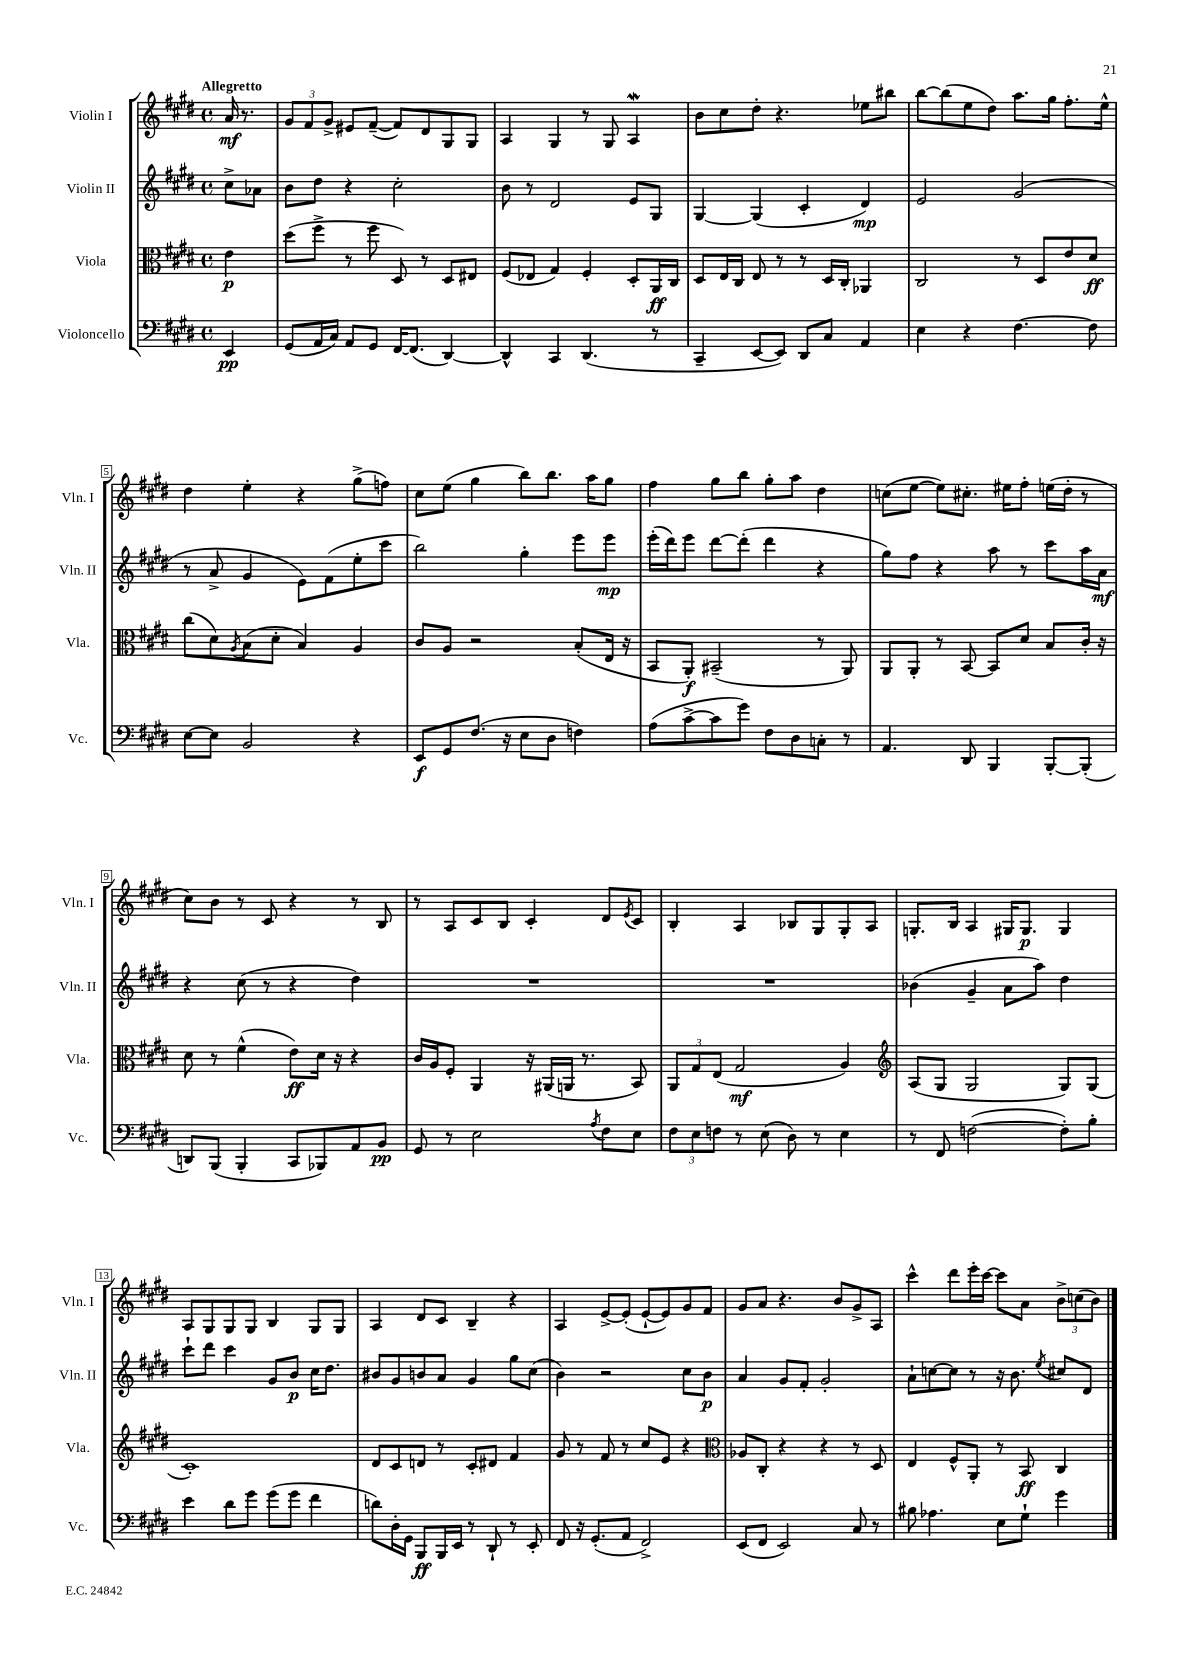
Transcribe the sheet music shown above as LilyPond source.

<<
\new StaffGroup <<
\new Staff = "s0" \with { instrumentName = "Violin I" shortInstrumentName = "Vln. I" } {
    \clef treble \key e \major \defaultTimeSignature \time 4/4 \partial 4 \tempo "Allegretto"
    a'16\mf r8. |
    \tuplet 3/2 { gis'8 fis'8 gis'8-> } eis'8 fis'8~--( fis'8) dis'8 gis8 gis8 |
    a4 gis4 r8 gis8 a4\mordent |
    b'8 cis''8 dis''8-. r4. ees''8 bis''8 |
    b''8~ b''8( e''8 dis''8) a''8. gis''16 fis''8.-. e''16-^ |
    dis''4 e''4-. r4 gis''8->( f''8) |
    cis''8 e''8( gis''4 b''8) b''8. a''16 gis''8 |
    fis''4 gis''8 b''8 gis''8-. a''8 dis''4 |
    c''8( e''8~ e''8) cis''8.-. eis''16 fis''8-. e''16( dis''16-. r8 |
    cis''8) b'8 r8 cis'8 r4 r8 b8 |
    r8 a8 cis'8 b8 cis'4-. dis'8 \acciaccatura { e'8 } cis'8 |
    b4-. a4 bes8 gis8 gis8-. a8 |
    g8.-. b16 a4 gis16 gis8.\p gis4 |
    a8 gis8 gis8 gis8 b4 gis8 gis8 |
    a4 dis'8 cis'8 b4-- r4 |
    a4 e'8~-> e'8-.( e'8~-! e'8) gis'8 fis'8 |
    gis'8 a'8 r4. b'8 gis'8-> a8 |
    cis'''4-^ dis'''8 e'''16-. cis'''16~ cis'''8 a'8 \tuplet 3/2 { b'8-> c''8( b'8) } \bar "|." |
}
\new Staff = "s1" \with { instrumentName = "Violin II" shortInstrumentName = "Vln. II" } {
    \clef treble \key e \major \defaultTimeSignature \time 4/4 \partial 4
    cis''8-> aes'8 |
    b'8 dis''8 r4 cis''2-. |
    b'8 r8 dis'2 e'8 gis8 |
    gis4~ gis4( cis'4-. dis'4\mp) |
    e'2 gis'2( |
    r8 a'8-> gis'4 e'8) fis'8( e''8-. cis'''8 |
    b''2) gis''4-. e'''8 e'''8\mp |
    e'''16-.( dis'''16) e'''8 dis'''8~ dis'''8-.( dis'''4 r4 |
    gis''8) fis''8 r4 a''8 r8 cis'''8 a''16 a'16\mf |
    r4 cis''8( r8 r4 dis''4) |
    R1 |
    R1 |
    bes'4( gis'4-- a'8 a''8) dis''4 |
    cis'''8-! dis'''8 cis'''4 gis'8 b'8\p cis''16 dis''8. |
    bis'8 gis'8 b'8 a'8 gis'4 gis''8 cis''8( |
    b'4) r2 cis''8 b'8\p |
    a'4 gis'8 fis'8-. gis'2-. |
    a'8-! c''8~ c''8 r8 r16 b'8. \acciaccatura { e''8 } cis''8 dis'8 \bar "|." |
}
\new Staff = "s2" \with { instrumentName = "Viola" shortInstrumentName = "Vla." } {
    \clef alto \key e \major \defaultTimeSignature \time 4/4 \partial 4
    e'4\p |
    dis''8( fis''8-> r8 fis''8 dis8) r8 dis8 eis8 |
    fis8( ees8 gis4) fis4-. dis8-. a,16\ff cis16 |
    dis8 e16 cis16 e8 r8 r8 dis16 cis16-. aes,4 |
    cis2 r8 dis8 e'8 dis'8\ff |
    cis''8( dis'8) \acciaccatura { a8 } b8( dis'8-. b4) a4 |
    cis'8 a8 r2 b8-.( e16 r16 |
    b,8 a,8-.\f) bis,2--( r8 a,8) |
    a,8 a,8-. r8 b,8~ b,8 dis'8 b8 cis'16-. r16 |
    dis'8 r8 fis'4-^( e'8\ff) dis'16 r16 r4 |
    cis'16 a16 fis8-. a,4 r16 ais,16( a,16 r8. b,8) |
    \tuplet 3/2 { a,8 gis8 e8( } gis2\mf a4) |
    \clef treble a8( gis8 gis2 gis8) gis8( |
    cis'1-.) |
    dis'8 cis'8 d'8 r8 cis'8-. dis'8 fis'4 |
    gis'8 r8 fis'8 r8 cis''8 e'8 r4 |
    \clef alto aes8 cis8-. r4 r4 r8 dis8 |
    e4 fis8-^ a,8-. r8 b,8\ff cis4 \bar "|." |
}
\new Staff = "s3" \with { instrumentName = "Violoncello" shortInstrumentName = "Vc." } {
    \clef bass \key e \major \defaultTimeSignature \time 4/4 \partial 4
    e,4\pp |
    gis,8( a,16 cis16) a,8 gis,8 fis,16~ fis,8.( dis,4~) |
    dis,4-^ cis,4 dis,4.( r8 |
    cis,4-- e,8~ e,8) dis,8 cis8 a,4 |
    e4 r4 fis4.~ fis8 |
    e8~ e8 b,2 r4 |
    e,8\f gis,8 fis8.( r16 e8 dis8 f4) |
    a8( cis'8~-> cis'8 gis'8) fis8 dis8 c8-. r8 |
    a,4. dis,8 b,,4 b,,8~-. b,,8-.( |
    d,8) b,,8( b,,4-. cis,8 bes,,8) a,8 b,8\pp |
    gis,8 r8 e2 \acciaccatura { a8 } fis8 e8 |
    \tuplet 3/2 { fis8 e8 f8 } r8 e8( dis8) r8 e4 |
    r8 fis,8 f2~( f8-.) b8-. |
    e'4 dis'8 gis'8 gis'8( gis'8 fis'4 |
    d'8) dis16-. gis,16 b,,8\ff b,,16 e,16 r8 dis,8-! r8 e,8-. |
    fis,8 r16 gis,8.-.( a,8 fis,2->) |
    e,8( fis,8 e,2) cis8 r8 |
    bis8 aes4. e8 gis8-! gis'4 \bar "|." |
}
>>
>>
\layout { \context { \Score \override BarNumber.stencil = #(make-stencil-boxer 0.1 0.3 ly:text-interface::print) } }
